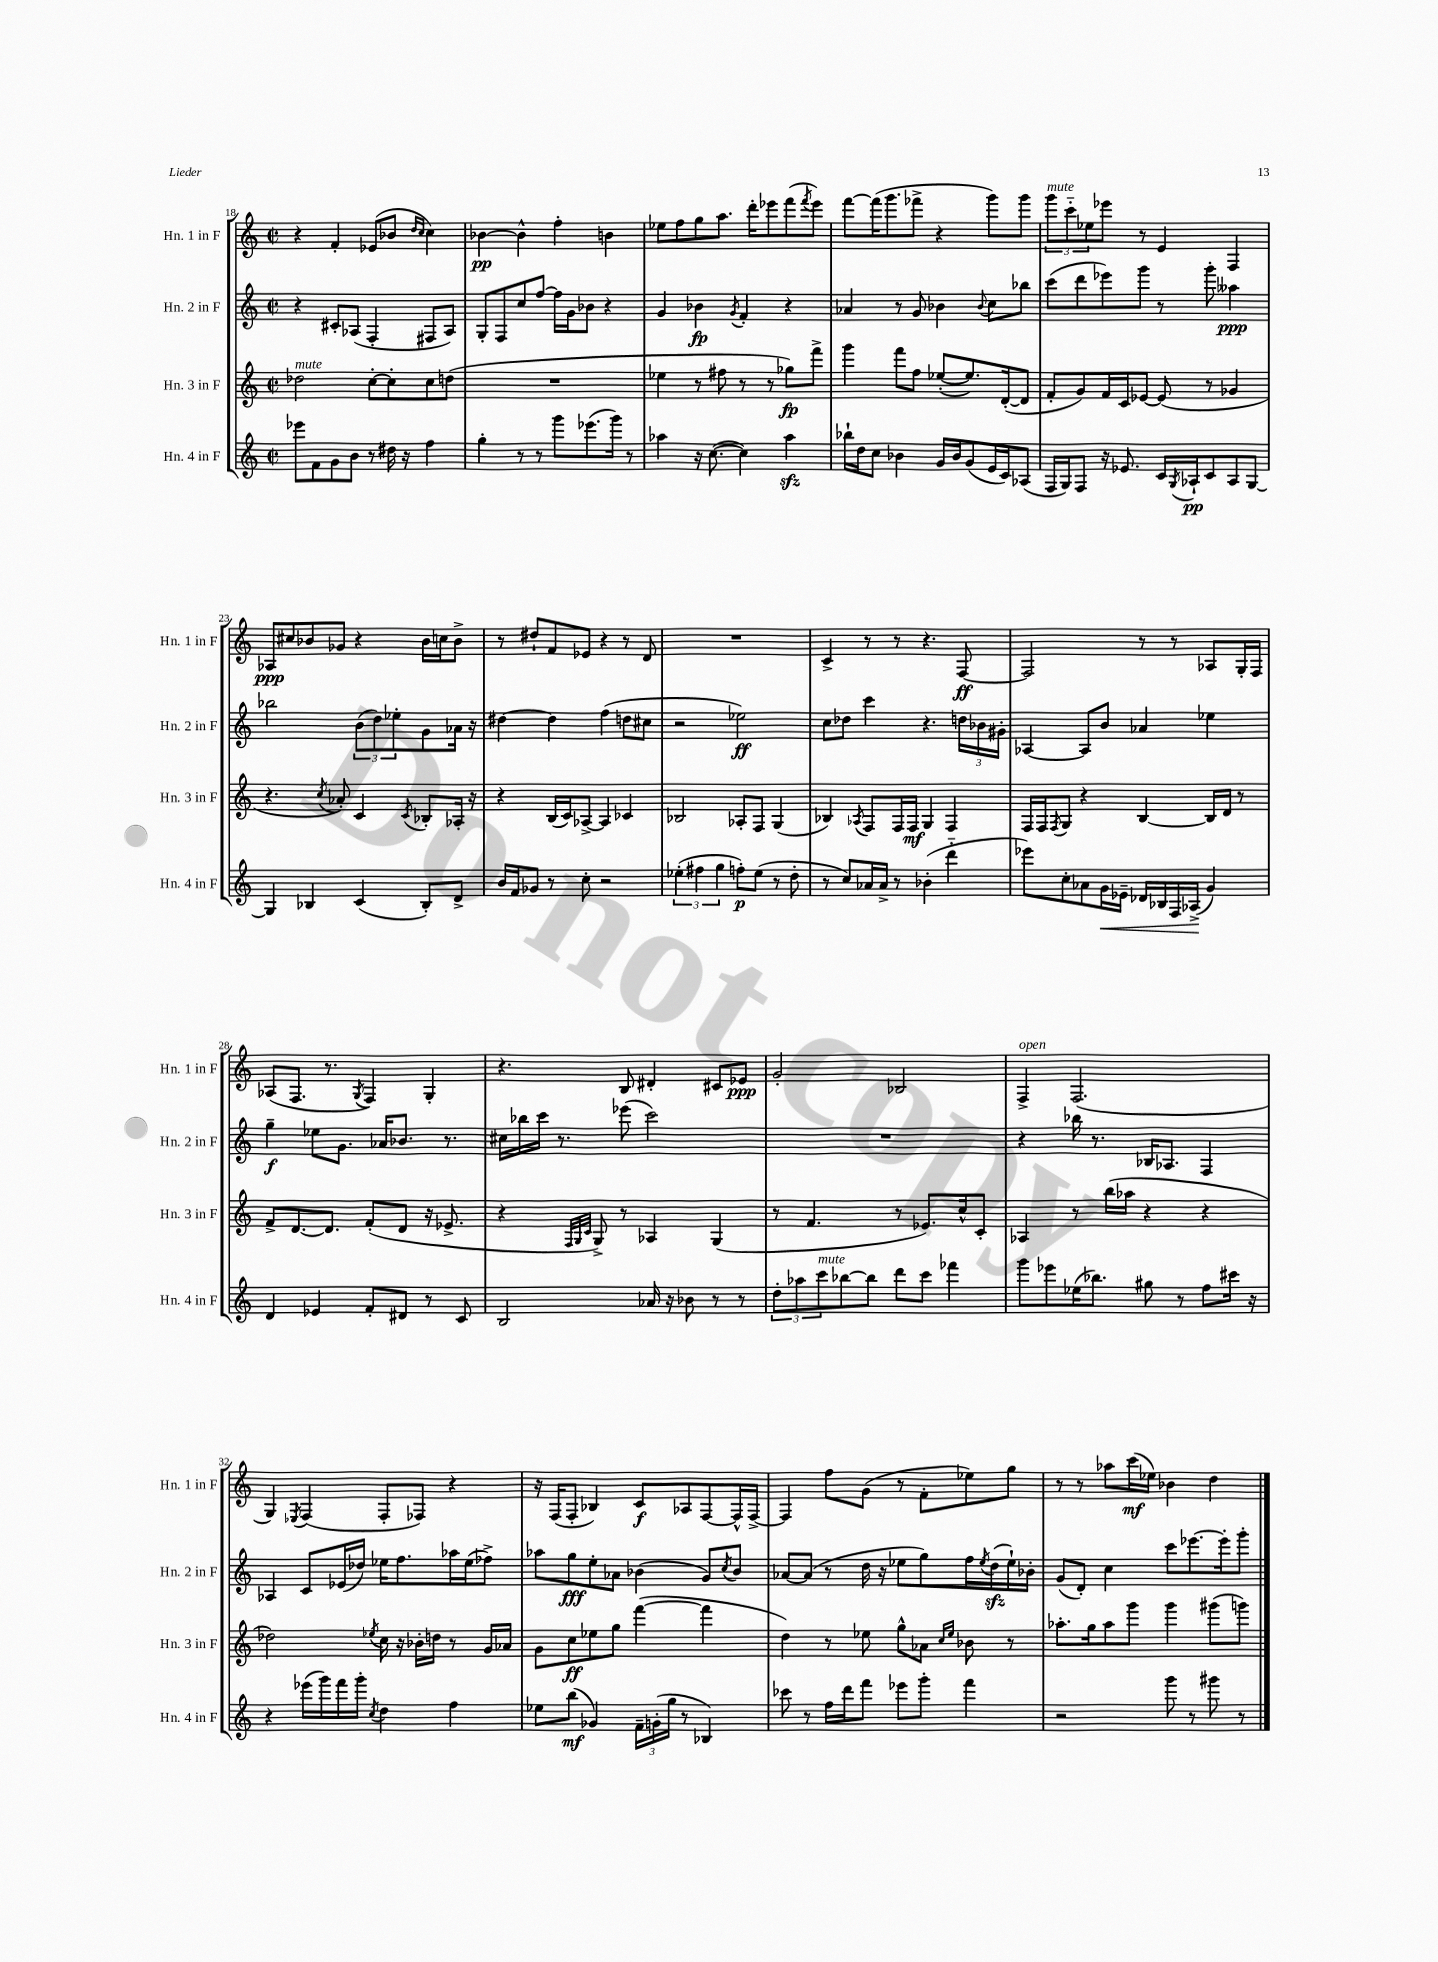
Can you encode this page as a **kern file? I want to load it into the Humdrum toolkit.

**kern	**dynam	**kern	**dynam	**kern	**dynam	**kern	**dynam
*part4	*part4	*part3	*part3	*part2	*part2	*part1	*part1
*staff4	*staff4	*staff3	*staff3	*staff2	*staff2	*staff1	*staff1
*I"Hn. 4 in F	*	*I"Hn. 3 in F	*	*I"Hn. 2 in F	*	*I"Hn. 1 in F	*
*I'Hn. 4 in F	*	*I'Hn. 3 in F	*	*I'Hn. 2 in F	*	*I'Hn. 1 in F	*
*clefG2	*	*clefG2	*	*clefG2	*	*clefG2	*
*k[]	*	*k[]	*	*k[]	*	*k[]	*
*M2/2	*	*M2/2	*	*M2/2	*	*M2/2	*
*met(c|)	*	*met(c|)	*	*met(c|)	*	*met(c|)	*
=18	=18	=18	=18	=18	=18	=18	=18
!	!	!LO:TX:a:i:t=mute	!	!	!	!	!
8eee-X\L	.	2dd-X\	.	4r	.	4r	.
8f\	.	.	.	.	.	.	.
8g\	.	.	.	8c#X'/L	.	4f'/	.
8b\J	.	.	.	(8A-X/J	.	.	.
8r	.	[8cc'\L	.	4F'/	.	(8e-X/L	.
16dd#X\	.	8cc'\]	.	.	.	8b-X/J	.
16r	.	.	.	.	.	.	.
.	.	.	.	.	.	16qqdd/LL	.
.	.	.	.	.	.	16qqcc/JJ	.
4ff\	.	8cc\	.	8F#X/L	.	4cc\)	.
.	.	(8ddn\J	.	8A-/J)	.	.	.
=19	=19	=19	=19	=19	=19	=19	=19
4gg'\	.	1r	.	8G'/L	.	[4b-X\	pp
.	.	.	.	8F/	.	.	.
8r	.	.	.	8cc/	.	4b-^^\]	.
8r	.	.	.	[8ff/J	.	.	.
8ggg\L	.	.	.	16ff\LL]	.	4ff'\	.
.	.	.	.	16g\J	.	.	.
(8.eee-X\	.	.	.	8b-X\J	.	.	.
.	.	.	.	4r	.	4bn\	.
16ggg\Jk)	.	.	.	.	.	.	.
8r	.	.	.	.	.	.	.
=20	=20	=20	=20	=20	=20	=20	=20
4aa-X\	.	4ee-X\	.	4g/	.	8ee-X\L	.
.	.	.	.	.	.	8ff\	.
16r	.	8r	.	4b-X\	fp	8gg\	.
([8.cc\	.	.	.	.	.	.	.
.	.	8ff#X\	.	.	.	8.aa\J	.
.	.	.	.	8qg/	.	.	.
4cc\])	.	8r	.	4f'/	.	.	.
.	.	.	.	.	.	16ddd'\KL	.
.	.	8r	.	.	.	8eee-X\	.
4aa-zz\	.	8gg-X\L)	fp	4r	.	(8fff\	.
.	.	.	.	.	.	8qfff/	.
.	.	8fff^\J	.	.	.	8eee-\J)	.
=21	=21	=21	=21	=21	=21	=21	=21
16bb-X`\LL	.	4ggg\	.	4a-X/	.	[8fff\L	.
16dd\J	.	.	.	.	.	.	.
8cc\J	.	.	.	.	.	(16fff\K]	.
.	.	.	.	.	.	8.ggg\	.
4b-X\	.	8fff\L	.	8r	.	.	.
.	.	8ff\J	.	8g/	.	8fff-X^\J	.
16g/LL	.	([8ee-X'/L	.	4b-X\	.	4r	.
16b-/J	.	.	.	.	.	.	.
(8g/	.	8.ee-/])	.	.	.	.	.
.	.	.	.	8qqb-/	.	.	.
16e/L	.	.	.	8cc\L	.	8ggg\L)	.
16c/J)	.	([16d'/k	.	.	.	.	.
(8A-X/J	.	8d/J]	.	8bb-X\J	.	8ggg\J	.
=22	=22	=22	=22	=22	=22	=22	=22
!	!	!	!	!	!	!LO:TX:a:i:t=mute	!
16F/LL	.	8f'/L	.	(8ccc\L	.	12ggg\L	.
16G/J)	.	.	.	.	.	.	.
.	.	.	.	.	.	12ccc\	.
8F/J	.	8g/)	.	8ddd\	.	.	.
.	.	.	.	.	.	12ee-X\	.
16r	.	16f/L	.	8eee-X\)	.	8eee-X\J	.
8.e-X/	.	16c/J	.	.	.	.	.
.	.	[8e-X/J	.	8ggg\J	.	8r	.
16c/LL	.	(8e-/]	.	8r	.	4e/	.
8qG/	.	.	.	.	.	.	.
16A-X`/J	pp	.	.	.	.	.	.
8c/	.	8r	.	8ggg'\	.	.	.
8A-/	.	4g-X/	.	4aa--X\	ppp	4F/	.
[8G/J	.	.	.	.	.	.	.
!!LO:LB:g=z
=23	=23	=23	=23	=23	=23	=23	=23
4G/]	.	4.r	.	2bb-X\	.	8A-X/L	ppp
.	.	.	.	.	.	8cc#X/	.
4B-X/	.	.	.	.	.	8b-X/	.
.	.	8qcc/	.	.	.	.	.
.	.	8a-X'/)	.	.	.	8g-X/J	.
(4c/	.	4c/	.	(12b\L	.	4r	.
.	.	.	.	12dd\)	.	.	.
.	.	.	.	12ee-X'\	.	.	.
.	.	8qc/	.	.	.	.	.
8B-'/L)	.	8B-X'/L	.	8g\	.	16b-\LL	.
.	.	.	.	.	.	16ccn\J	.
8d^/J	.	16A-X'/Jk	.	16a-X\Jk	.	8b-^\J	.
.	.	16r	.	16r	.	.	.
=24	=24	=24	=24	=24	=24	=24	=24
16b/LL	.	4r	.	[4dd#X\	.	8r	.
16f/J	.	.	.	.	.	.	.
8g-X/J	.	.	.	.	.	8dd#X`/L	.
8r	.	(16B/LL	.	4dd#\]	.	8f/	.
.	.	16c/J)	.	.	.	.	.
8cc'\	.	[8A-X^/J	.	.	.	8e-X/J	.
2r	.	4A-/]	.	(4ff\	.	4r	.
.	.	4c-X/	.	8ddn\L	.	8r	.
.	.	.	.	8cc#X\J	.	8d/	.
=25	=25	=25	=25	=25	=25	=25	=25
(6ee-X'\	.	2B-X/	.	2r	.	1r	.
6ff#X\	.	.	.	.	.	.	.
6gg\	.	.	.	.	.	.	.
8ffn'\L)	p	8A-X'/L	.	2ee-X\)	ff	.	.
(8ee-\J	.	8F/J	.	.	.	.	.
8r	.	(4G/	.	.	.	.	.
8dd'\	.	.	.	.	.	.	.
=26	=26	=26	=26	=26	=26	=26	=26
8r	.	4B-X/)	.	8cc\L	.	4c^/	.
8cc/L)	.	.	.	8dd-X\J	.	.	.
.	.	8qA-X/	.	.	.	.	.
16a-X/L	.	8F/L	.	4ccc\	.	8r	.
16a-^/JJ	.	.	.	.	.	.	.
8r	.	16F/L	.	.	.	8r	.
.	.	16F/JJ	mf	.	.	.	.
(4b-X'\	.	4G/	.	4.r	.	4.r	.
4ddd\	.	4F/	.	.	.	.	.
.	.	.	.	24ddn\LL	.	[8F/	ff
.	.	.	.	24b-X\	.	.	.
.	.	.	.	24g#X'\JJ	.	.	.
=27	=27	=27	=27	=27	=27	=27	=27
8eee-X\L)	.	16F/LL	.	[4A-X/	.	2F/]	.
.	.	16F/J	.	.	.	.	.
.	.	8qF/	.	.	.	.	.
8cc'\	.	8G/J	.	.	.	.	.
8a-X\	.	4r	.	8A-/L]	.	.	.
!	!LO:HP:b	!	!	!	!	!	!
16g\L	<	.	.	8b/J	.	.	.
16e-X~\JJ	.	.	.	.	.	.	.
16d-X/LL	.	[4B/	.	4a-X/	.	8r	.
16B-X/	.	.	.	.	.	.	.
16F/	.	.	.	.	.	8r	.
(16A-X^/JJ	.	.	.	.	.	.	.
4g/)	[	16B/LL]	.	4ee-X\	.	8A-X/L	.
.	.	16d/JJ	.	.	.	.	.
.	.	8r	.	.	.	16G'/L	.
.	.	.	.	.	.	16F/JJ	.
!!LO:LB:g=z
=28	=28	=28	=28	=28	=28	=28	=28
4d/	.	8f^/L	.	4gg~\	f	(8A-X/L	.
.	.	[8.d/	.	.	.	8.F/J	.
4e-X/	.	.	.	8ee-X\L	.	.	.
.	.	8.d/J]	.	.	.	8.r	.
.	.	.	.	8.g\J	.	.	.
.	.	.	.	.	.	8qG/	.
8f'/L	.	(8f'/L	.	.	.	4F/)	.
.	.	.	.	16a-X/KL	.	.	.
8d#X/J	.	8d/J	.	8.b-X/J	.	.	.
8r	.	16r	.	.	.	4G'/	.
.	.	8.e-X^/	.	8.r	.	.	.
8c/	.	.	.	.	.	.	.
=29	=29	=29	=29	=29	=29	=29	=29
2B/	.	4r	.	16cc#X\LL	.	4.r	.
.	.	.	.	16bb-X\	.	.	.
.	.	.	.	16ccc\JJ	.	.	.
.	.	.	.	8.r	.	.	.
.	.	32qqF/LLL	.	.	.	.	.
.	.	32qqG/	.	.	.	.	.
.	.	32qqc/JJJ	.	.	.	.	.
.	.	8G^/)	.	.	.	.	.
.	.	8r	.	(8eee-X\	.	8B/	.
16a-X/	.	4A-X/	.	2ccc\)	.	4d#X'/	.
16r	.	.	.	.	.	.	.
8b-X\	.	.	.	.	.	.	.
8r	.	(4G/	.	.	.	8c#X/L	.
8r	.	.	.	.	.	8e-X/J	ppp
=30	=30	=30	=30	=30	=30	=30	=30
12dd'\L	.	8r	.	1r	.	2g'/	.
12aa-X\	.	.	.	.	.	.	.
.	.	4.f/	.	.	.	.	.
!LO:TX:a:i:t=mute	!	!	!	!	!	!	!
12ccc\	.	.	.	.	.	.	.
[8bb-X\	.	.	.	.	.	.	.
8bb-\J]	.	.	.	.	.	.	.
8ddd\L	.	8r	.	.	.	2B-X/	.
8ccc\J	.	8.e-X/L)	.	.	.	.	.
4fff-X\	.	.	.	.	.	.	.
.	.	16cc^^/k	.	.	.	.	.
.	.	8c'/J	.	.	.	.	.
=31	=31	=31	=31	=31	=31	=31	=31
!	!	!	!	!	!	!LO:TX:a:i:t=open	!
8ggg\L	.	4A-X/	.	4r	.	4F^/	.
8eee-X\	.	.	.	.	.	.	.
(16ee-X\K	.	8r	.	16bb-X\	.	(2.F/	.
8.bb-X\J)	.	.	.	8.r	.	.	.
.	.	(16bb\LL	.	.	.	.	.
.	.	16aa-X\JJ	.	.	.	.	.
8gg#X\	.	4r	.	16B-X/KL	.	.	.
.	.	.	.	8.A-X/J	.	.	.
8r	.	.	.	.	.	.	.
8ff\L	.	4r	.	4F/	.	.	.
16ccc#X\Jk	.	.	.	.	.	.	.
16r	.	.	.	.	.	.	.
!!LO:LB:g=z
=32	=32	=32	=32	=32	=32	=32	=32
4r	.	2dd-X\)	.	4A-X/	.	4G/)	.
.	.	.	.	.	.	8qE-X/	.
(16eee-X\LL	.	.	.	8c/L	.	(4F/	.
16ggg\)	.	.	.	.	.	.	.
16fff\	.	.	.	(16e-X/L	.	.	.
16ggg'\JJ	.	.	.	16dd-X/JJ)	.	.	.
8qcc/	.	8qee-X/	.	.	.	.	.
4dd\	.	16cc\	.	16ee-X\KL	.	8F'/L	.
.	.	16r	.	8.ff\	.	.	.
.	.	16b-X'\LL	.	.	.	8F-X/J)	.
.	.	16ddn\JJ	.	.	.	.	.
4ff\	.	8r	.	16aa-X\L	.	4r	.
.	.	.	.	(16ee-\J	.	.	.
.	.	16g/LL	.	8ff-X^\J)	.	.	.
.	.	16a-X/JJ	.	.	.	.	.
=33	=33	=33	=33	=33	=33	=33	=33
8ee-X\L	.	8g\L	.	8aa-X\L	.	16r	.
.	.	.	.	.	.	(16F/KL	.
(8bb\J	mf	8cc\	ff	8gg\	fff	8F'/J	.
4g-X/)	.	8ee-X\	.	8ee'\	.	4B-X/)	.
.	.	8gg\J	.	8a-X\J	.	.	.
24f~\LL	.	([4fff\	.	(4b-X\	.	8c/L	f
(24gn'\	.	.	.	.	.	.	.
24gg\JJ	.	.	.	.	.	.	.
8r	.	.	.	.	.	8A-X/	.
4B-X/)	.	4fff\]	.	8g/L)	.	[8F/	.
.	.	.	.	8qcc/	.	.	.
.	.	.	.	8b-/J	.	16F^^/L]	.
.	.	.	.	.	.	[16F^/JJ	.
=34	=34	=34	=34	=34	=34	=34	=34
8ccc-X\	.	4dd\)	.	[8a-X/L	.	4F/]	.
8r	.	.	.	(8a-/J]	.	.	.
16ff\LL	.	8r	.	8r	.	8ff\L	.
16ddd\J	.	.	.	.	.	.	.
8fff\J	.	8ee-X\	.	16dd\	.	(8g\J	.
.	.	.	.	16r	.	.	.
8eee-X\L	.	8gg^^\L	.	8ee-X\L	.	8r	.
8ggg'\J	.	8a-X\J	.	8gg\)	.	8f'\L	.
.	.	16qqcc/LL	.	.	.	.	.
.	.	16qqee-/JJ	.	.	.	.	.
4fff\	.	8b-X\	.	16ff\L	.	8ee-X\)	.
.	.	.	.	8qee-/	.	.	.
.	.	.	.	(16ddzz\	.	.	.
.	.	8r	.	16ee-`\)	.	8gg\J	.
.	.	.	.	16b-X'\JJ	.	.	.
=35	=35	=35	=35	=35	=35	=35	=35
2r	.	8.aa-X'\L	.	(8g/L	.	8r	.
.	.	.	.	8d'/J)	.	8r	.
.	.	16gg\k	.	.	.	.	.
.	.	8aa-\	.	4cc\	.	8aa-X\L	.
.	.	8ggg\J	.	.	.	(16ccc\L	mf
.	.	.	.	.	.	16ee-X\JJ)	.
8ggg\	.	4ggg\	.	8ccc\L	.	4b-X\	.
8r	.	.	.	[8.eee-X\	.	.	.
8ggg#X\	.	(8ggg#X\L	.	.	.	4dd\	.
.	.	.	.	16eee-'\k]	.	.	.
8r	.	8gggn\J)	.	8ggg'\J	.	.	.
==	==	==	==	==	==	==	==
*-	*-	*-	*-	*-	*-	*-	*-
